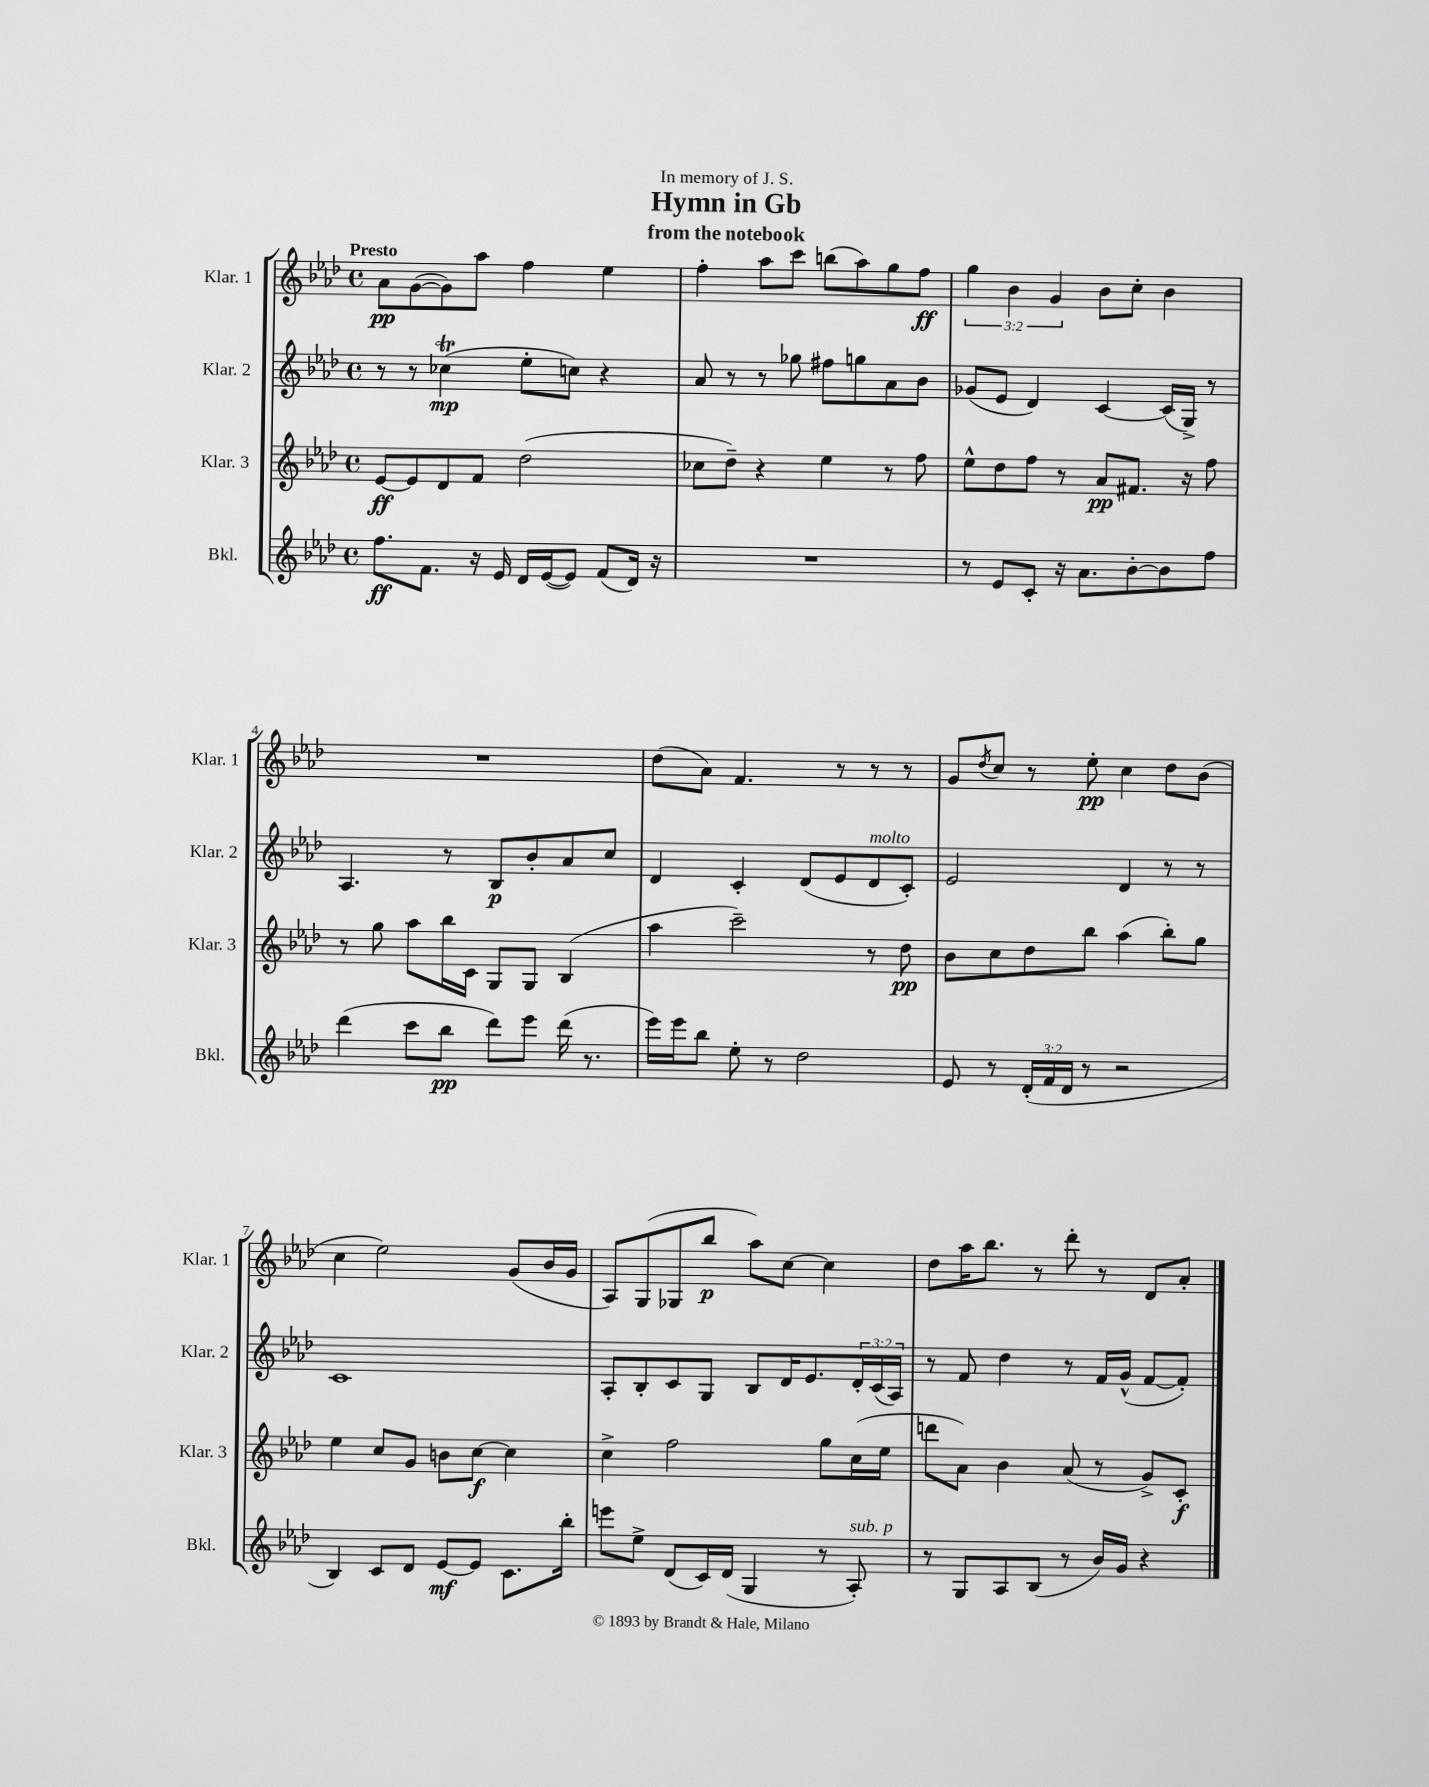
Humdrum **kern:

**kern	**kern	**kern	**kern
*staff4	*staff3	*staff2	*staff1
*clefG2	*clefG2	*clefG2	*clefG2
*k[b-e-a-d-]	*k[b-e-a-d-]	*k[b-e-a-d-]	*k[b-e-a-d-]
*M4/4	*M4/4	*M4/4	*M4/4
*met(c)	*met(c)	*met(c)	*met(c)
8.ff	[8e-	8r	8a-
.	8e-]	8r	([8g
8.f	.	.	.
.	8d-	(4cc-	8g])
16r	8f	.	8aa-
16e-	.	.	.
16d-	(2dd-	8ee-'	4ff
([16e-	.	.	.
8e-])	.	8cc)	.
(8f	.	4r	4ee-
16d-)	.	.	.
16r	.	.	.
=	=	=	=
1r	8cc-	8a-	4ff'
.	8dd-~)	8r	.
.	4r	8r	8aa-
.	.	8gg-	8ccc
.	4ee-	8ff#	(8bb
.	.	8gg	8aa-)
.	8r	8a-	8gg
.	8ff	8b-	8ff
=	=	=	=
8r	8ee-^^	(8g-	6gg
8e-	8dd-	8e-	.
.	.	.	6b-
8c'	8ff	4d-)	.
.	.	.	6g
16r	8r	.	.
8.a-	.	.	.
.	8a-	[4c	8b-
[8b-'	8.f#	.	8cc'
8b-]	.	(16c]	4b-
.	16r	16G^)	.
8ff	8ff	8r	.
=	=	=	=
(4ddd-	8r	4.A-	1r
.	8gg	.	.
8ccc	8aa-	.	.
8bb-	16bb-	8r	.
.	16c	.	.
8ddd-)	8G	8B-	.
8eee-	8G	8b-'	.
(16ddd-	(4B-	8a-	.
8.r	.	.	.
.	.	8cc	.
=	=	=	=
16eee-)	4aa-	4d-	(8dd-
16eee-	.	.	.
8bb-	.	.	8a-)
8ee-'	2ccc~)	4c'	4.f
8r	.	.	.
2dd-	.	(8d-	.
.	.	8e-	8r
.	8r	8d-	8r
.	8dd-	8c')	8r
=	=	=	=
8e-	8b-	2e-	8g
.	.	.	8qdd-
8r	8cc	.	8cc
(24d-'	8dd-	.	8r
24f	.	.	.
24d-	.	.	.
8r	8bb-	.	8ee-'
2r	(4aa-	4d-	4cc
.	8bb-')	8r	8dd-
.	8gg	8r	(8b-
=	=	=	=
4B-)	4ee-	1c	4cc
8c	8cc	.	2ee-)
8d-	8g	.	.
[8e-	8b	.	.
8e-]	[8cc	.	.
8.c	4cc]	.	(8g
.	.	.	16b-
16bb-'	.	.	16g
=	=	=	=
8eee	4cc^	8A-'	8A-)
8ee-^	.	8B-'	(8G
(8d-	2ff	8c	8G-
16c)	.	8G	8bb-
(16d-	.	.	.
4G	.	8B-	8aa-)
.	.	16d-	[8cc
.	.	8.e-	.
8r	8gg	.	4cc]
8A-')	(16cc	24d-'	.
.	.	(24c	.
.	16ee-	.	.
.	.	24A-)	.
=	=	=	=
8r	8ddd	8r	8dd-
8G	8a-)	8f	16aa-
.	.	.	8.bb-
8A-	4b-	4dd-	.
(8B-	.	.	8r
8r	(8a-	8r	8ddd-'
16b-)	8r	16f	8r
16g	.	(16g^^	.
4r	8g^)	[8f	8d-
.	8c'	8f'])	8a-'
==	==	==	==
*-	*-	*-	*-
